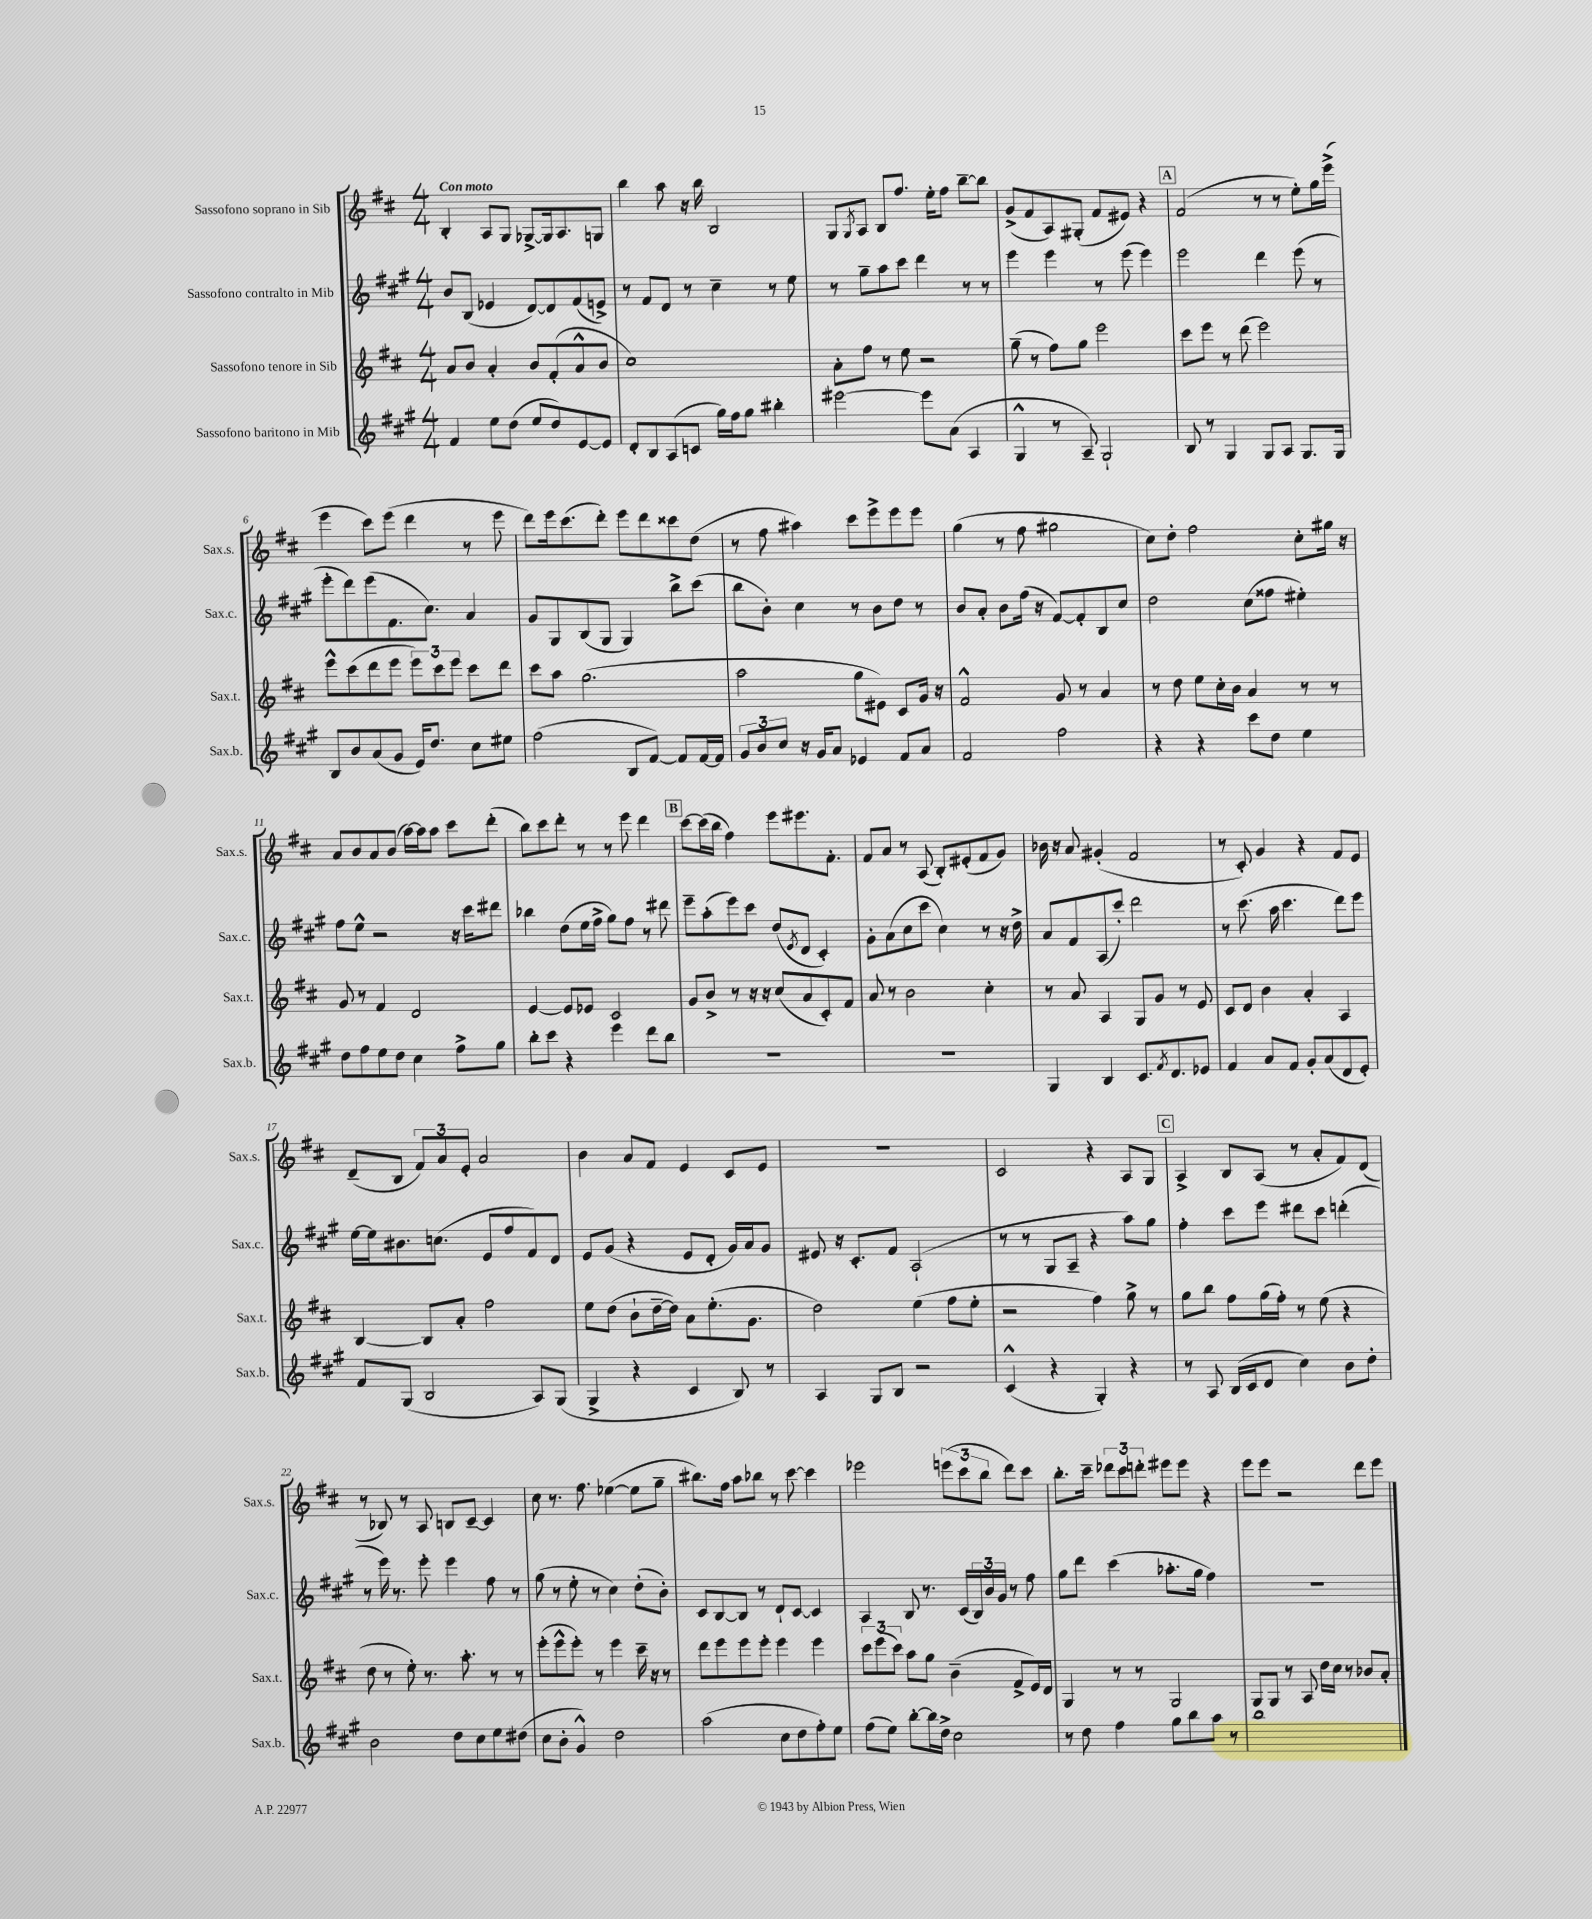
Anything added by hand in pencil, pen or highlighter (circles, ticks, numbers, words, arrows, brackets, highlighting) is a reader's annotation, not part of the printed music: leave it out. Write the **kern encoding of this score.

**kern	**kern	**kern	**kern
*part4	*part3	*part2	*part1
*staff4	*staff3	*staff2	*staff1
*I"Sassofono baritono in Mib	*I"Sassofono tenore in Sib	*I"Sassofono contralto in Mib	*I"Sassofono soprano in Sib
*I'Sax.b.	*I'Sax.t.	*I'Sax.c.	*I'Sax.s.
*clefG2	*clefG2	*clefG2	*clefG2
*k[f#c#g#]	*k[f#c#]	*k[f#c#g#]	*k[f#c#]
*M4/4	*M4/4	*M4/4	*M4/4
=1	=1	=1	=1
!	!	!	!LO:TX:a:B:t=Con moto
4f#/	8a/L	8b/L	4B'/
.	8b/J	(8B/J	.
8ee\L	4a'/	4e-X/	8A/L
(8dd\J	.	.	8G/J
8ee/L	8b/L	[8d/L)	[8G-X^/L
8dd/)	(8f#'/	8d/]	16G-/k]
.	.	.	8.A/
[8e/	8a^^/	(8f#/	.
8e/J]	8b/J	8en^/J)	8Gn/J
=2	=2	=2	=2
8d'/L	1cc#)	8r	4bb\
8B/	.	8f#/L	.
(8A/	.	8d/J	8aa\
8cn/J	.	8r	16r
.	.	.	16bb\
16gg#\LL)	.	4cc#~\	2B/
16ff#\J	.	.	.
8gg#\J	.	.	.
4bb#X'\	.	8r	.
.	.	8ee\	.
=3	=3	=3	=3
[2eee#X\	8a'\L	8r	8G/L
.	.	.	8qG/
.	8ff#\J	8gg#~\L	8A/J
.	8r	8aa\	8B/L
.	8ee\	8ccc#\J	8.ff#/J
8eee#\L]	2r	4ddd\	.
.	.	.	16ee'\KL
(8a\J	.	.	8ff#\J
4A/	.	8r	[8bb~\L
.	.	8r	8bb\J]
=4	=4	=4	=4
4G#^^/	(8gg~\	4eee\	(8g^/L
.	8r	.	8f#/
8r	8ff#\L)	4eee\	8A/)
8A~/)	8gg\J	.	(8G#X'/J
2G#`/	2eee\	8r	8f#/L
.	.	(8eee\	8e#X/J)
.	.	4eee\)	4r
!!LO:REH:place=s1:t=A
=5	=5	=5	=5
8B/	8ccc#\L	2eee\	(2f#/
8r	8eee\J	.	.
4G#/	8r	.	.
.	(8ddd\	.	.
8G#/L	2eee\)	4ddd\	8r
8A/J	.	.	8r
8.G#/L	.	(8eee\	8ee'\L)
.	.	8r	16gg\L
16G#/Jk	.	.	(16eee^\JJ
!!LO:LB:g=z
=6	=6	=6	=6
8B/L	8eee^^\L	8eee'\L	4eee\
8b/	(8ccc#\	8ddd\)	.
(8a/	8ddd\	(8eee\	8ccc#\L)
8g#/J	8eee\J	8.f#\	(8eee\J
16e/KL)	12eee\L)	.	4ddd\
8.dd/J	.	8.cc#\J)	.
.	12ccc#\	.	.
.	12eee\J	.	.
8cc#\L	8ccc#\L	4a/	8r
8ee#X\J	8ddd\J	.	8eee\
=7	=7	=7	=7
(2ff#\	8ccc#\L	8g#/L	8ddd\L)
.	8aa\J	8G#/	16eee\k
.	.	.	(8.ccc#\
.	(2.gg\	(8B/	.
.	.	8G#/J	8ddd'\J)
8B/L	.	4G#/)	8eee\L
[8f#/J)	.	.	8ddd\
8f#/L]	.	8bb^\L	8ccc##X\
[16f#/L	.	(8ccc#\J	(8dd\J
16f#/JJ]	.	.	.
=8	=8	=8	=8
12g#/L	2aa\	8bb\L	8r
12b/	.	.	.
.	.	8b'\J)	8ff#\
12cc#/J	.	.	.
16r	.	4cc#\	4aa#X\)
16g#/KL	.	.	.
8a/J	.	.	.
4e-X/	8gg\L	8r	8ccc#\L
.	8e#X\J)	8b\L	8eee^\
8f#/L	8c#/L	8dd\J	8eee\
8a/J	16g/Jk	8r	8eee\J
.	16r	.	.
=9	=9	=9	=9
2f#/	2f#^^/	8b/L	(4gg\
.	.	8a'/J	.
.	.	8b\L	8r
.	.	(16ff#\Jk	8ff#\
.	.	16r	.
2ff#\	8g/	[8f#/L)	2gg#X\
.	8r	8f#'/]	.
.	4a/	8B/	.
.	.	8cc#/J	.
=10	=10	=10	=10
4r	8r	2dd\	8cc#\L)
.	8dd\	.	8dd'\J
4r	8ee\L	.	2ff#\
.	16cc#'\L	.	.
.	16b\JJ	.	.
8ccc#\L	4a/	(8cc#\L	.
8dd\J	.	8ff##X\J	.
4ee\	8r	4ee#X'\)	8cc#'\L
.	8r	.	16gg#X\Jk
.	.	.	16r
!!LO:LB:g=z
=11	=11	=11	=11
8dd\L	8g/	8ff#\L	8a/L
8ff#\	8r	8ee^^\J	8b/
8ee\	4f#/	2r	8a/
8dd\J	.	.	(8b/J
4cc#\	2d/	.	[16aa\LL)
.	.	.	16aa\J]
.	.	.	8aa\J
8ff#^\L	.	16r	8ccc#\L
.	.	16ccc#\KL	.
8gg#\J	.	8ddd#X\J	(8ddd'\J
=12	=12	=12	=12
8bb'\L	[4e/	4bb-X\	8bb\L)
8ccc#\J	.	.	8ccc#\
4r	8e/L]	(8dd\L	8ddd'\J
.	8e-X/J	16ee\L	8r
.	.	16ff#^\JJ	.
4eee\	2c#/	8gg#\L)	8r
.	.	8ff#\J	8eee\
8ddd\L	.	8r	4ddd\
8bb\J	.	8ddd#X\	.
!!LO:REH:place=s1:t=B
=13	=13	=13	=13
1r	8g/L	8eee~\L	[8ccc#\L
.	8b^/J	(8aa'\	(16ccc#\L]
.	.	.	16bb\JJ
.	8r	8eee\)	4ff#\)
.	16r	8ccc#\J	.
.	16r	.	.
.	(8cc#/L	(8dd/L	8eee\L
.	.	8qe/	.
.	8a/	8d/J	8.eee#X\
.	8c#'/)	4c#'/)	.
.	.	.	8.f#'\J
.	8f#/J	.	.
=14	=14	=14	=14
1r	8a/	8g#'\L	8f#/L
.	8r	(8a\	8a/J
.	2b\	8cc#\	8r
.	.	8ccc#\J	(8A/
.	.	4cc#\)	8B'/L)
.	.	.	(8e#X'/
.	4cc#'\	8r	8f#/
.	.	16r	8g/J)
.	.	16dd^\	.
=15	=15	=15	=15
4G#/	8r	8a/L	16b-X\
.	.	.	16r
.	8a/	8f#/	8a/
4B/	4A/	(8A/	(4g#X'/
.	.	8ccc#'/J)	.
8.c#/L	8G/L	2ddd\	2f#/
.	8g/J	.	.
8qf#/	.	.	.
8.d/	.	.	.
.	8r	.	.
8e-X/J	8e/	.	.
=16	=16	=16	=16
4f#/	8c#/L	8r	8r
.	8d/J	(8.ccc#\	8c#'/)
8a/L	4b\	.	4g/
.	.	16aa\	.
8f#/J	.	4.ccc#\	.
8g#'/L	4a'/	.	4r
(8a/	.	.	.
8d/	4A/	8ddd\L)	8f#/L
8e'/J)	.	8eee\J	8e/J
!!LO:LB:g=z
=17	=17	=17	=17
8f#/L	[4B/	[16ee\LL	(8d~/L
.	.	16ee\J]	.
(8G#/J	.	8.b#X\	8B/J
2B/	8B/L]	.	12f#/L)
.	.	(8.ccn\J	.
.	.	.	12a/
.	8a'/J	.	.
.	.	.	12e'/J
.	2ff#\	8e/L	2a/
.	.	8ff#/	.
8A/L)	.	8f#/)	.
(8G#/J	.	8d/J	.
=18	=18	=18	=18
4G#^/	8ee\L	8e/L	4b\
.	(8dd\J	(8g#/J	.
4r	8b`\L	4r	8a/L
.	[16dd~\L	.	8f#/J
.	16dd\JJ])	.	.
4c#/	8a\L	8e/L	4e/
.	(8.ee'\	8d'/J	.
8B/)	.	16g#/LL)	8c#/L
.	8.g\J	16a/J	.
8r	.	8g#/J	8e/J
=19	=19	=19	=19
4A/	2dd\)	8e#X/	1r
.	.	16r	.
.	.	8.c#'/L	.
8G#/L	.	.	.
8B/J	.	8f#/J	.
2r	(4ee\	(2A`/	.
.	8ff#\L	.	.
.	8ee'\J	.	.
=20	=20	=20	=20
(4c#^^/	2r	8r	2c#/
.	.	8r	.
4r	.	8G#/L	.
.	.	8A~/J	.
4G#'/)	4ff#\)	4r	4r
4r	8gg^\	8aa\L)	8A/L
.	8r	8gg#\J	8G/J
!!LO:REH:place=s1:t=C
=21	=21	=21	=21
8r	8gg\L	4ff#'\	4A^/
8A/	8bb\J	.	.
(16B/LL	8ff#\L	8ccc#\L	8B/L
16c#/J	.	.	.
8d/J	(16gg\L	8eee\J	(8A/J
.	16ff#'\JJ)	.	.
4cc#\)	8r	8ddd#X\L	8r
.	(8ee\	8ccc#\J	8a'/L
8b\L	4r	(4dddn'\	8f#/)
8dd'\J	.	.	(8d/J
!!LO:LB:g=z
=22	=22	=22	=22
2b\	8dd\	8r	8r
.	8r	16eee\)	8B-X/)
.	.	8.r	.
.	8ee'\)	.	8r
.	8.r	8eee'\	8A/
8dd\L	.	4eee\	8Bn/L
.	8.aa'\	.	.
8cc#\	.	.	[8c#~/J
8ee\	8r	8ff#\	4c#/]
(8dd#X\J	8r	8r	.
=23	=23	=23	=23
8cc#\L	(8eee'\L	(8gg#\	8cc#\
8b'\J	8eee^^\	8r	8.r
4g#^^/)	8eee'\J)	8ee'\	.
.	.	.	8.ff#\
.	8r	8r	.
2dd\	4eee\	4cc#\)	([4ee-X\
.	16ccc#~\	(8dd'\L	8ee-\L]
.	16r	.	.
.	8r	8b'\J)	8gg~\J
=24	=24	=24	=24
(2aa\	8ddd\L	8c#/L	8.bb#X\L)
.	8eee\	[8B/	.
.	.	.	16ff#\Jk
.	8eee\	8B/J]	8aa\L
.	8eee'\J	8r	8bb-X\J
8cc#\L	4eee\	8d`/L	8r
8dd\	.	[8c#/J	[8ccc#\
8ff#'\)	4eee\	4c#/]	4ccc#\]
8ee\J	.	.	.
=25	=25	=25	=25
(8ff#\L	12ccc#\L	4A/	2eee-X\
.	(12eee\	.	.
8ee\J)	.	.	.
.	12ccc#\J)	.	.
[8bb'\L	8aa\L	8B/	.
16bb\L]	8gg\J	8.r	.
16dd^\JJ	.	.	.
2cc#\	(4b~\	.	(12eeen\L
.	.	(16c#/LL	.
.	.	.	12ccc#\
.	.	24B/)	.
.	.	24b/	12bb\J
.	.	24g#/JJ	.
.	8f#^/L	8r	8ddd\L)
.	16e/L)	8ff#\	8ccc#\J
.	16d/JJ	.	.
=26	=26	=26	=26
8r	4G/	8gg#\L	8.bb'\L
8dd\	.	8ddd\J	.
.	.	.	16ccc#~\Jk
4ff#\	8r	(4ccc#\	12ddd-X\L
.	.	.	12ccc#\
.	8r	.	.
.	.	.	12dddn'\J
8gg#\L	2G/	8.aa-X'\L	8eee#X\L
8bb\	.	.	8eee#\J
.	.	16gg#\Jk	.
8aa\J	.	4ff#\)	4r
8r	.	.	.
=27	=27	=27	=27
1bb	8G/L	1r	8eee\L
.	8G/J	.	8eee\J
.	8r	.	2r
.	8A/	.	.
.	16dd\LL	.	.
.	16cc#\JJ	.	.
.	8r	.	.
.	8b-X/L	.	8ddd\L
.	8a'/J	.	8eee\J
==	==	==	==
*-	*-	*-	*-
